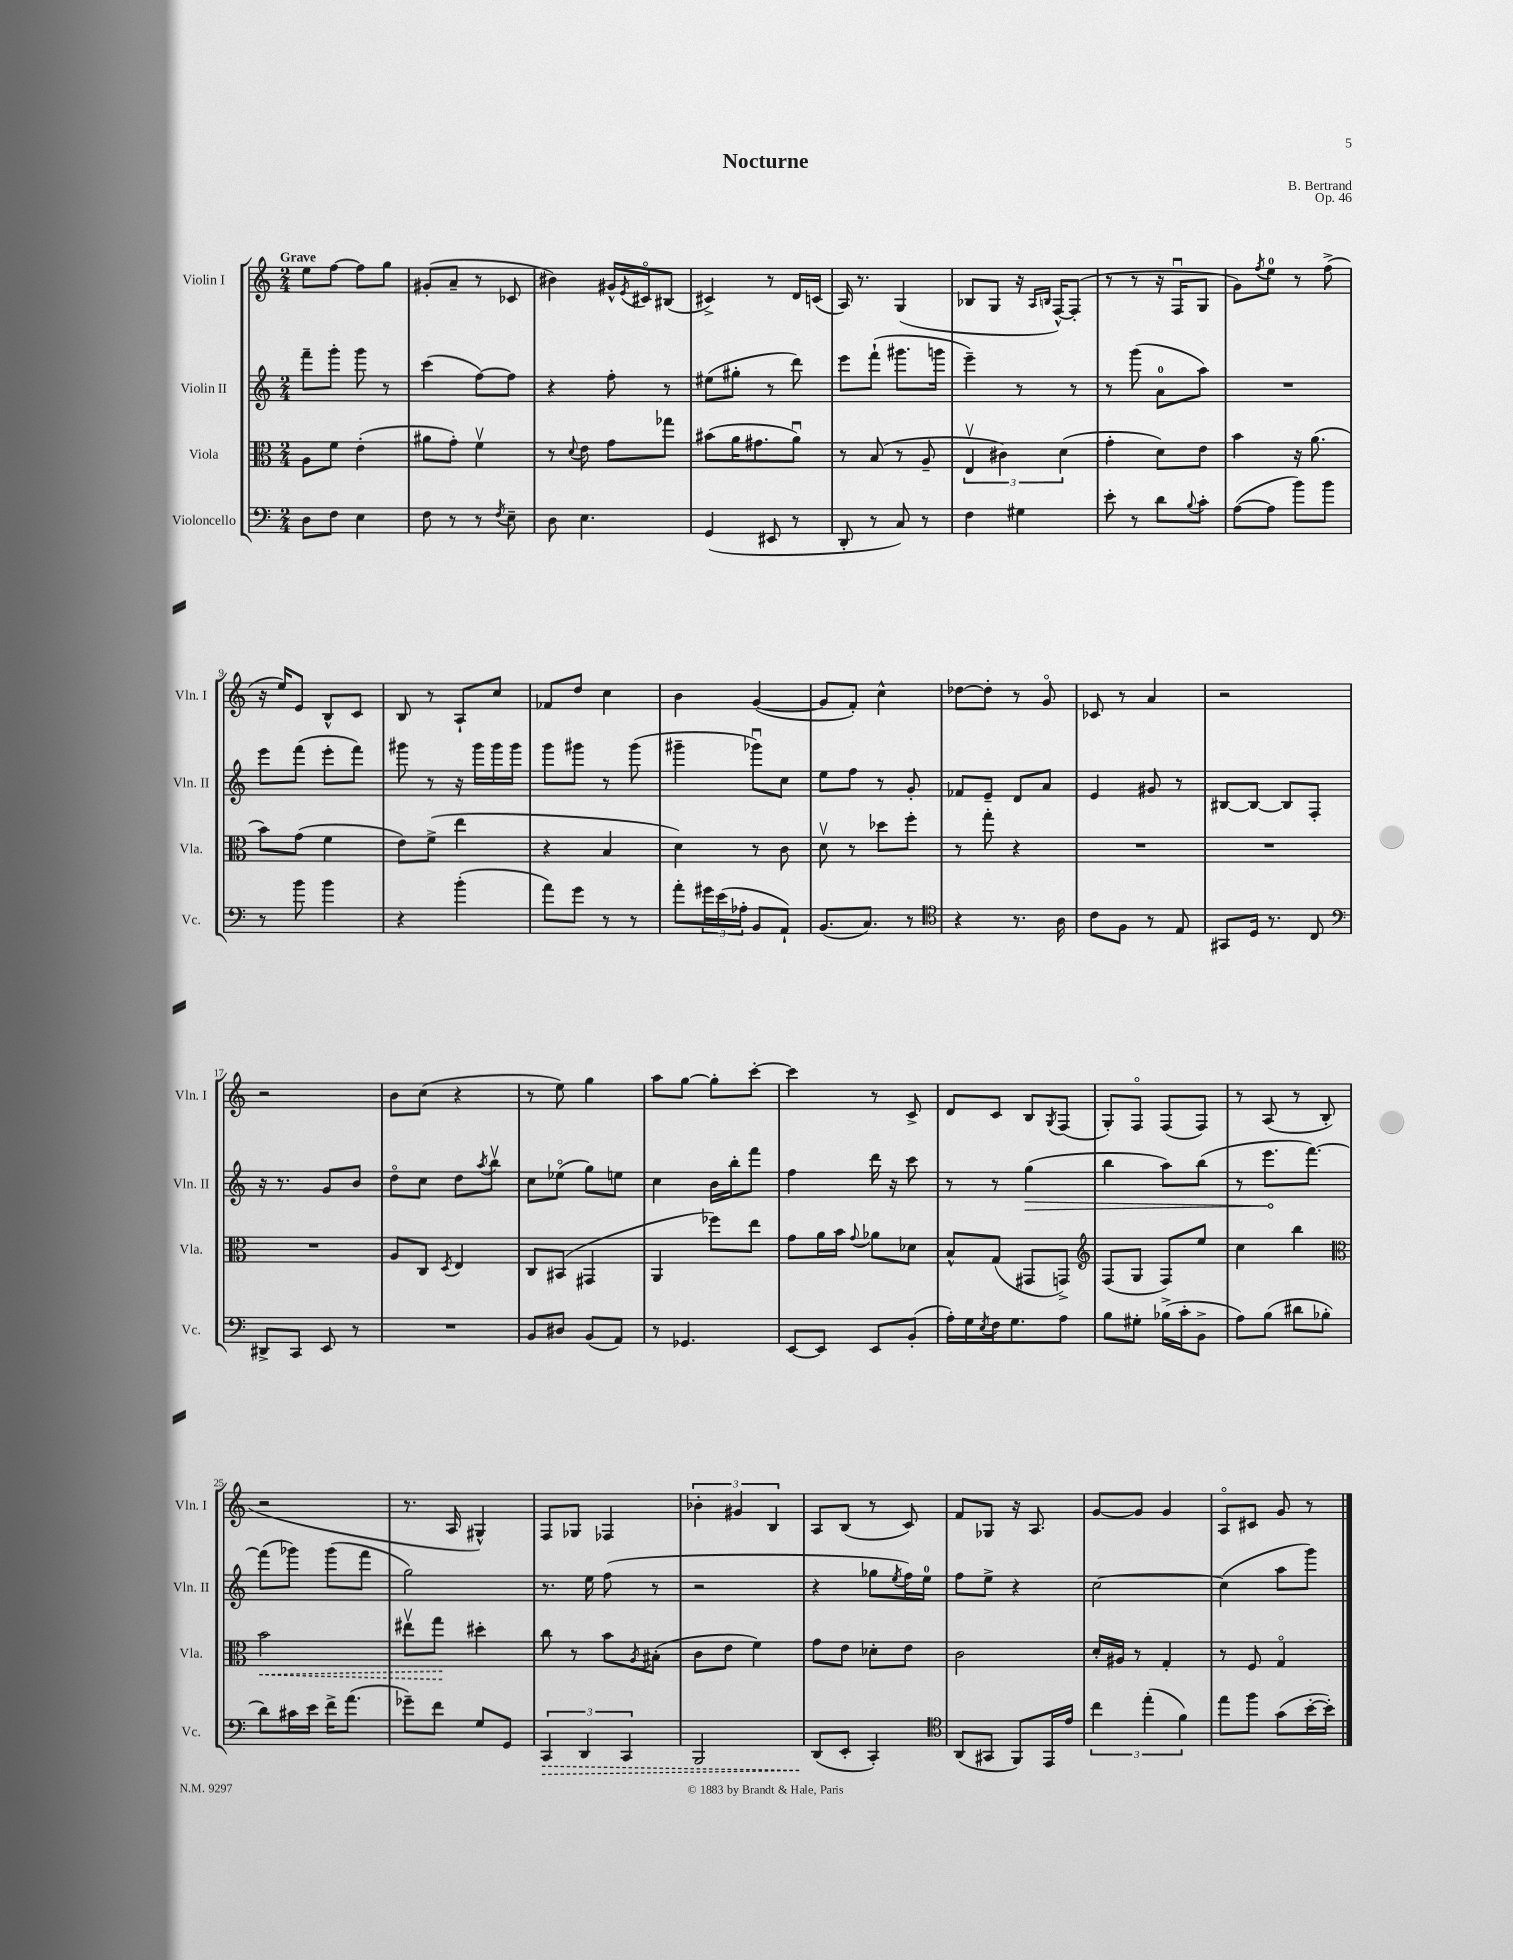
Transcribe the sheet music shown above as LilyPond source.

\header { title = "Nocturne" composer = "B. Bertrand" opus = "Op. 46" }
<<
\new StaffGroup <<
\new Staff = "s0" \with { instrumentName = "Violin I" shortInstrumentName = "Vln. I" } {
    \clef treble \key c \major \numericTimeSignature \time 2/4 \tempo "Grave"
    e''8 f''8~ f''8 g''8 |
    gis'8-.( a'8-- r8 ces'8 |
    bis'4) gis'16-^ \acciaccatura { e'8 } cis'16\flageolet bis8( |
    cis'4->) r8 d'16 c'16( |
    a16) r8. g4( |
    bes8 g8 r16 \grace { a16 b16 } f16~-^) f8-.( |
    r8 r8 r16 f16\downbow g8 |
    g'8) \acciaccatura { f''8 } e''8-0 r8 f''8->( |
    r16 e''16) e'8 b8-^ c'8 |
    b8 r8 a8-! c''8 |
    fes'8 d''8 c''4 |
    b'4 g'4~( |
    g'8 f'8-.) c''4-^ |
    des''8~ des''8-. r8 g'8\flageolet |
    ces'8 r8 a'4 |
    r2 |
    r2 |
    b'8 c''8( r4 |
    r8 e''8) g''4 |
    a''8 g''8~ g''8-. c'''8~-. |
    c'''4 r8 c'8-> |
    d'8 c'8 b8 \acciaccatura { g8 } f8( |
    g8-.) f8\flageolet f8( f8) |
    r8 a8( r8 b8-. |
    r2 |
    r8. a16 gis4-^) |
    f8 ges8 fes4 |
    \tuplet 3/2 { bes'4-. gis'4 b4 } |
    a8 b8( r8 c'8) |
    f'8 ges8 r16 a8. |
    g'8~ g'8 g'4 |
    a8\flageolet cis'8 g'8 r8 \bar "|." |
}
\new Staff = "s1" \with { instrumentName = "Violin II" shortInstrumentName = "Vln. II" } {
    \clef treble \key c \major \numericTimeSignature \time 2/4
    f'''8-- g'''8-. g'''8 r8 |
    c'''4( f''8~) f''8 |
    r4 f''8-. r8 |
    eis''8( gis''8-. r8 d'''8) |
    e'''8 f'''8-!( gis'''8. g'''16 |
    e'''4--) r8 r8 |
    r8 g'''8( a'8-0 a''8) |
    R2 |
    e'''8 f'''8( e'''8-. f'''8) |
    gis'''8 r8 r16 gis'''16 gis'''16 gis'''16 |
    g'''8 gis'''8 r8 gis'''8( |
    gis'''4-- ges'''8\downbow) c''8 |
    e''8 f''8 r8 g'8-. |
    fes'8 e'8-- d'8 a'8 |
    e'4 gis'8 r8 |
    bis8~ bis8~ bis8 f8-. |
    r16 r8. g'8 b'8 |
    d''8\flageolet c''8 d''8 \acciaccatura { a''8 } b''8\upbow |
    c''8 ees''8\flageolet( g''8) e''8 |
    c''4 b'16 b''16-. f'''8 |
    f''4 d'''16 r16 c'''8 |
    r8 r8 \once \override Hairpin.circled-tip = ##t g''4\>( |
    b''4 a''8) b''8( |
    r8 e'''8.\! f'''8.~) |
    f'''8( ges'''8) ges'''8( f'''8 |
    g''2) |
    r8. e''16 f''8( r8 |
    r2 |
    r4 ges''8 \acciaccatura { e''8 } f''16) e''16-0 |
    f''8 e''8-> r4 |
    c''2~ |
    c''4( a''8 g'''8) \bar "|." |
}
\new Staff = "s2" \with { instrumentName = "Viola" shortInstrumentName = "Vla." } {
    \clef alto \key c \major \numericTimeSignature \time 2/4
    a8 f'8 e'4-.( |
    ais'8 g'8-.) f'4\upbow |
    r8 \appoggiatura { d'8 } e'8 g'8 ges''8 |
    bis'8( a'16 gis'8. a'8\downbow) |
    r8 b8( r8 a8-- |
    \tuplet 3/2 { e4\upbow cis'4) d'4( } |
    g'4-. d'8) e'8 |
    b'4 r16 a'8.( |
    b'8) g'8( f'4 |
    e'8) f'8->( e''4 |
    r4 b4 |
    d'4) r8 c'8 |
    d'8\upbow r8 des''8 f''8-. |
    r8 g''8-. r4 |
    R2 |
    R2 |
    R2 |
    a8 c8 \acciaccatura { d8 } e4 |
    c8 bis,8( gis,4 |
    a,4 fes''8) e''8 |
    g'8 a'16 b'16 \appoggiatura { g'8 } aes'8 des'8 |
    b8-^ g8( gis,8 g,8->) |
    \clef treble f8( g8 f8) e''8 |
    c''4 b''4 |
    \clef alto \once \override Hairpin.style = #'dashed-line b'2\< |
    eis''8\upbow g''8\! dis''4-. |
    c''8 r8 b'8 \acciaccatura { a8 } bis8-.( |
    c'8 e'8 f'4) |
    g'8 e'8 des'8-. e'8 |
    c'2 |
    d'16-. ais16 r8 g4-. |
    r8 f8 g4\flageolet \bar "|." |
}
\new Staff = "s3" \with { instrumentName = "Violoncello" shortInstrumentName = "Vc." } {
    \clef bass \key c \major \numericTimeSignature \time 2/4
    d8 f8 e4 |
    f8 r8 r8 \acciaccatura { f8 } e8-- |
    d8 e4. |
    g,4( eis,8 r8 |
    d,8-. r8 c8) r8 |
    f4 gis4 |
    e'8-. r8 d'8 \appoggiatura { b8 } c'8-. |
    a8~( a8 b'8) b'8 |
    r8 b'8 b'4 |
    r4 b'4-.( |
    a'8) g'8 r8 r8 |
    a'8-. \tuplet 3/2 { gis'16 e'16( aes16-. } b,8 a,8-!) |
    b,8.( c8.) r8 |
    \clef tenor r4 r8. a16 |
    c'8 f8 r8 e8 |
    gis,8 d16 r8. c8 |
    \clef bass dis,8-> c,8 e,8 r8 |
    R2 |
    b,8 dis8 b,8( a,8) |
    r8 ges,4. |
    e,8~ e,8 e,8 b,8-.( |
    a16-.) g16 \acciaccatura { e8 } f16 g8. a8 |
    b8 gis8-. bes16->( c'16-. b,8-> |
    a8) b8( dis'8 bes8-. |
    d'8) cis'16 e'16 f'16-> a'8.( |
    ges'8--) f'8 g8 g,8 |
    \tuplet 3/2 { \once \override Hairpin.style = #'dashed-line c,4\> d,4 c,4 } |
    b,,2 |
    d,8\!( e,8-. c,4-.) |
    \clef tenor a,8( gis,8 f,8) e,16 e'16 |
    \tuplet 3/2 { c''4 e''4-.( f'4) } |
    e''8 f''8 g'8( b'16~-. b'16-.) \bar "|." |
}
>>
>>
